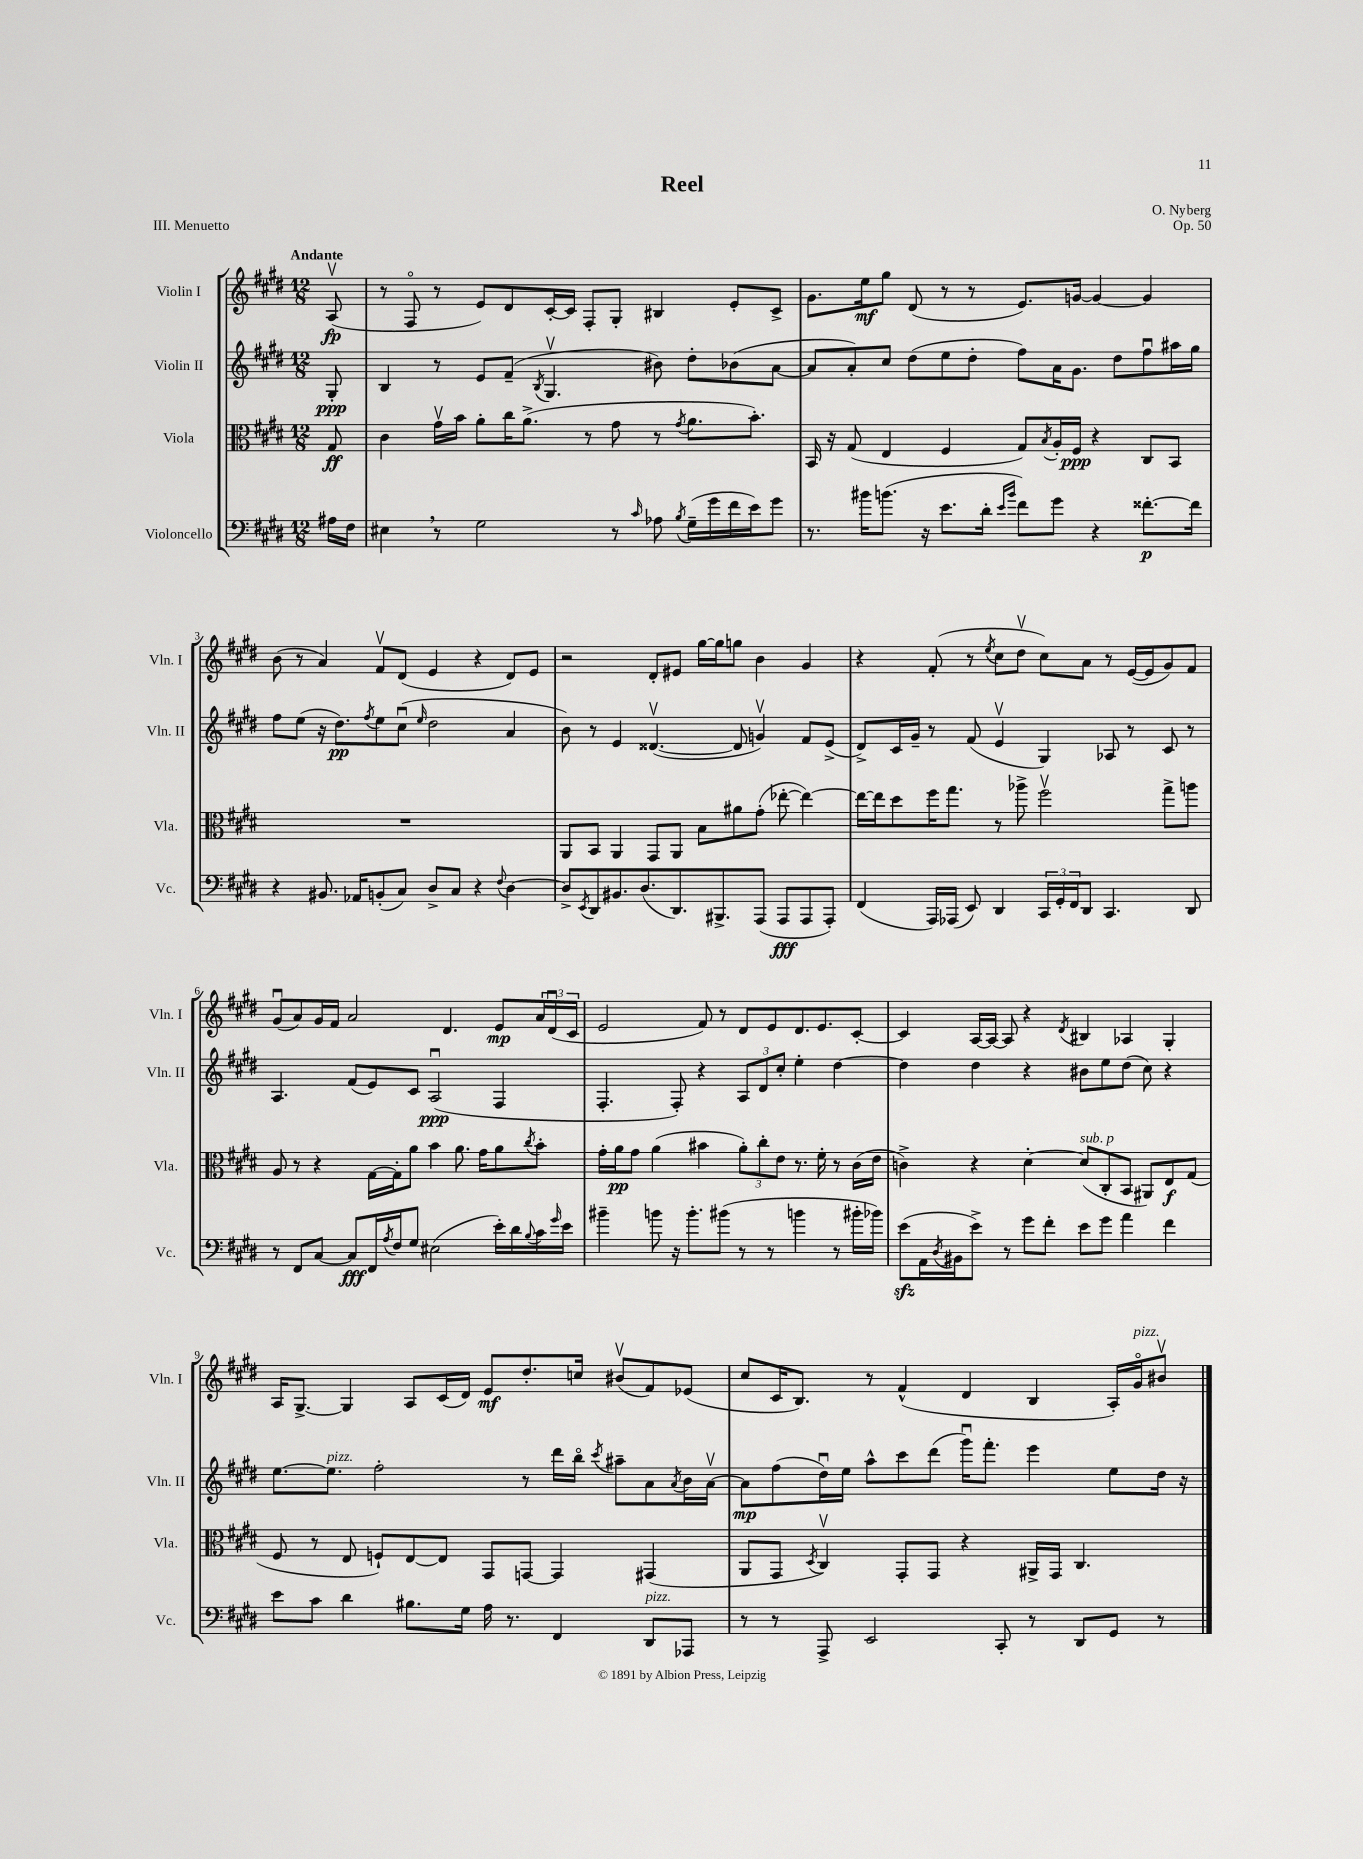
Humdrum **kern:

**kern	**kern	**kern	**kern
*staff4	*staff3	*staff2	*staff1
*clefF4	*clefC3	*clefG2	*clefG2
*k[f#c#g#d#]	*k[f#c#g#d#]	*k[f#c#g#d#]	*k[f#c#g#d#]
*M12/8	*M12/8	*M12/8	*M12/8
16A#\LL	8G#/	8G#'/	(8Av/
16F#\JJ	.	.	.
=	=	=	=
4E#\	4c#\	4B/	8r
.	.	.	8F#o/
8r	16g#v\LL	8r	8r
.	16b\JJ	.	.
2G#\	8a'\L	8e/L	8e/L)
.	16cc#\K	(8f#~/J	8d#/
.	(8.a^\J	.	.
.	.	8qB/	.
.	.	4.G#v/	[16c#'/L
.	.	.	16c#/]JJ
.	8r	.	8F#'/L
8r	8g#\	.	8G#'/J
16qqc#/	.	.	.
8A-\	8r	8b#\)	4B#/
8qB/	8qg#/	.	.
(16G#~\LL	8.a\L	8dd#'\L	.
16g#\	.	.	.
16f#\	.	(8b-\	8e'/L
16e\J)	8.b'\J)	.	.
8g#\J	.	[8a\J	8c#^/J
=	=	=	=
8.r	16BB/	8a/]L	8.g#\L
.	16r	.	.
.	(8G#/	8a'/)	.
16b#\LK	.	.	16ee\k
(8.b\J	4E/	8cc#/J	8gg#\J
.	.	(8dd#\L	(8d#/
16r	.	.	.
8.e\L	4F#/	8ee\	8r
.	.	8dd#'\J	8r
16d#'\Jk	.	.	.
16qqe/LL	.	.	.
16qqb/JJ	.	.	.
8f#\L)	8G#/L)	8ff#\L)	8.e/L)
.	8qB/	.	.
8g#\J	16A'/L	16a\K	.
.	16F#/JJ	8.g#\J	[16g/Jk
4r	4r	.	4g/_
.	.	8dd#\L	.
[8.f##'\L	8C#/L	8ff#u\	4g/]
.	8BB/J	16aa#\L	.
16f##\]Jk	.	16gg#\JJ	.
=	=	=	=
4r	1.r	8ff#\L	(8b\
.	.	(8ee\J	8r
8.BB#/	.	16r	4a/)
.	.	8.dd#\L)	.
16AA-/LK	.	.	.
.	.	8qff#/	.
(8BB'/	.	8ee\	8f#v/L
8C#/J)	.	(8cc#u\J	(8d#/J
.	.	16qqee/	.
8D#^/L	.	2dd#\	4e/
8C#/J	.	.	.
4r	.	.	4r
8qqF#/	.	.	.
[4D#\	.	4a/	8d#/L)
.	.	.	8e/J
=	=	=	=
8D#^/]L	8AA/L	8b\)	2r
8qEE/	.	.	.
8DD#/	8BB/J	8r	.
8.BB#/	4AA/	4e/	.
(8.D#/	.	.	.
.	8GG#/L	([4.d##v/	8d#'/L
8.DD#/)	8AA/J	.	8e#/J
.	8B\L	.	[16gg#\LL
8.BBB#^/	.	.	16gg#\]J
.	8a#\	8d##/]	8gg\J
(8AAA/J	(8g#'\J	4gv/)	4b\
8AAA/L	[8ee-'\	.	.
8AAA/	4ee-\_)	8f#/L	4g#/
8AAA'/J)	.	(8e^/J	.
=	=	=	=
(4FF#/	16ee-\_LL	8d#^/L)	4r
.	16ee-\]J	.	.
.	8dd#\	16c#/L	.
.	.	16g#~/JJ	.
16AAA/LL)	16ff#\K	8r	(8f#'/
(16AAA-/JJ	8.gg#\J	.	.
8EE/)	.	(8f#/	8r
.	.	.	8qee/
4DD#/	8r	4ev/	8cc#\L
.	8aa-^\	.	8dd#v\J
24CC#/LL	2ff#v\	4G#/)	8cc#\L)
24GG#'/	.	.	.
24FF#/J	.	.	.
8DD#/J	.	.	8a\J
4.CC#/	.	8A-/	8r
.	.	8r	([16e/LL
.	.	.	16e/]J
.	8gg#^\L	8c#/	8g#/)
8DD#/	8aa\J	8r	8f#/J
=	=	=	=
8r	8A/	4.A/	(8g#u/L
8FF#/L	8r	.	8a/)
[8C#/J	4r	.	16g#/L
.	.	.	16f#/JJ
8C#/]L	.	(8f#/L	2a/
16FF#/L	[16G#\LL	8e/)	.
8qA/	.	.	.
16F#/J	16G#'\]J	.	.
8G#/J	8a\J	8c#/J	.
(2E#\	4b\	(2Au/	.
.	.	.	4.d#/
.	8.a\	.	.
.	16g#\LK	.	.
16e'\LL)	8a\	4F#/	8e/L
16d#\	.	.	.
8qqB/	8qcc#/	.	.
16c#\	8b'\J	.	24a/L
.	.	.	(24d#u/
16qqg#/	.	.	.
16e\JJ	.	.	.
.	.	.	24c#/JJ
=	=	=	=
4b#~\	16g#'\LL	4.F#'/	2e/
.	16a\J	.	.
.	8g#\J	.	.
8b\	(4a\	.	.
16r	.	8F#'/)	.
8.b'\L	.	.	.
.	4b#\	4r	8f#/)
(8b#\J	.	.	8r
8r	12a'\L)	12A/L	8d#/L
.	12cc#'\	12d#/	.
8r	.	.	8e/
.	12e\J	12cc#'/J	.
4b\	8.r	4ee'\	8.d#/
.	16f#'\	.	8.e/
8r	8r	[4dd#\	.
16b#'\LL	(16c#\LL	.	[8c#'/J
16b-\JJ)	16e\JJ	.	.
=	=	=	=
(8e\L	4c^\)	4dd#\]	4c#/]
16AA\L	.	.	.
8qD#/	.	.	.
16BB#\J	.	.	.
8e^\J)	4r	4dd#\	[16A/LL
.	.	.	16A/_JJ
8r	.	.	8A/]
8g#\L	[4d#'\	4r	4r
8f#'\J	.	.	.
.	.	.	8qd#/
8e\L	(8d#/]L	8b#\L	4B#/
8g#\J	8C#'/	8ee\	.
4a\	8BB/J	(8dd#\J	4A-/
.	8AA#/L)	8cc#\)	.
4f#\	8E/	4r	4G#'/
.	(8G#/J	.	.
=	=	=	=
8e\L	8F#/	[8.ee\L	16A/LK
.	.	.	[8.G#^/J
8c#\J	8r	.	.
.	.	8.ee\]J	.
4d#\	8E/	.	4G#/]
.	8F`/L)	2ff#'\	.
8.B#\L	[8E/	.	8A/L
.	8E/]J	.	(16c#/L
16G#\Jk	.	.	16d#/JJ)
16A\	8GG#/L	.	8e/L
8.r	.	.	.
.	[8GG/J	8r	8.dd#'/
4FF#/	4GG/]	16ddd#\LL	.
.	.	16bbo\JJ	16cc/Jk
.	.	8qccc#/	.
.	.	8aa#~\L	(8b#v/L
8DD#/L	(4GG#/	8a\	8f#/)
.	.	8qa/	.
8AAA-/J	.	16b\L	(8e-/J
.	.	[16av\JJ	.
=	=	=	=
8r	8AA/L	8a\]L	8cc#/L
8r	8GG#/J	(8ff#\	16c#/K
.	.	.	8.B/J)
.	8qD#/	.	.
8AAA^/	4C#v/)	16dd#u\L)	.
.	.	16ee\JJ	.
2EE/	.	8aa^^\L	8r
.	8GG#'/L	8ccc#\	(4f#^^/
.	8GG#/J	(8ddd#\J	.
.	4r	16ggg#u\LK)	4d#/
.	.	8.fff#'\J	.
8CC#'/	.	.	.
8r	16AA#^/LL	4eee\	4B/
.	16GG#/JJ	.	.
8DD#/L	4.C#/	.	.
8GG#/J	.	8ee\L	16A'/LL)
.	.	.	16g#o/J
8r	.	16dd#\Jk	8b#v/J
.	.	16r	.
==	==	==	==
*-	*-	*-	*-
